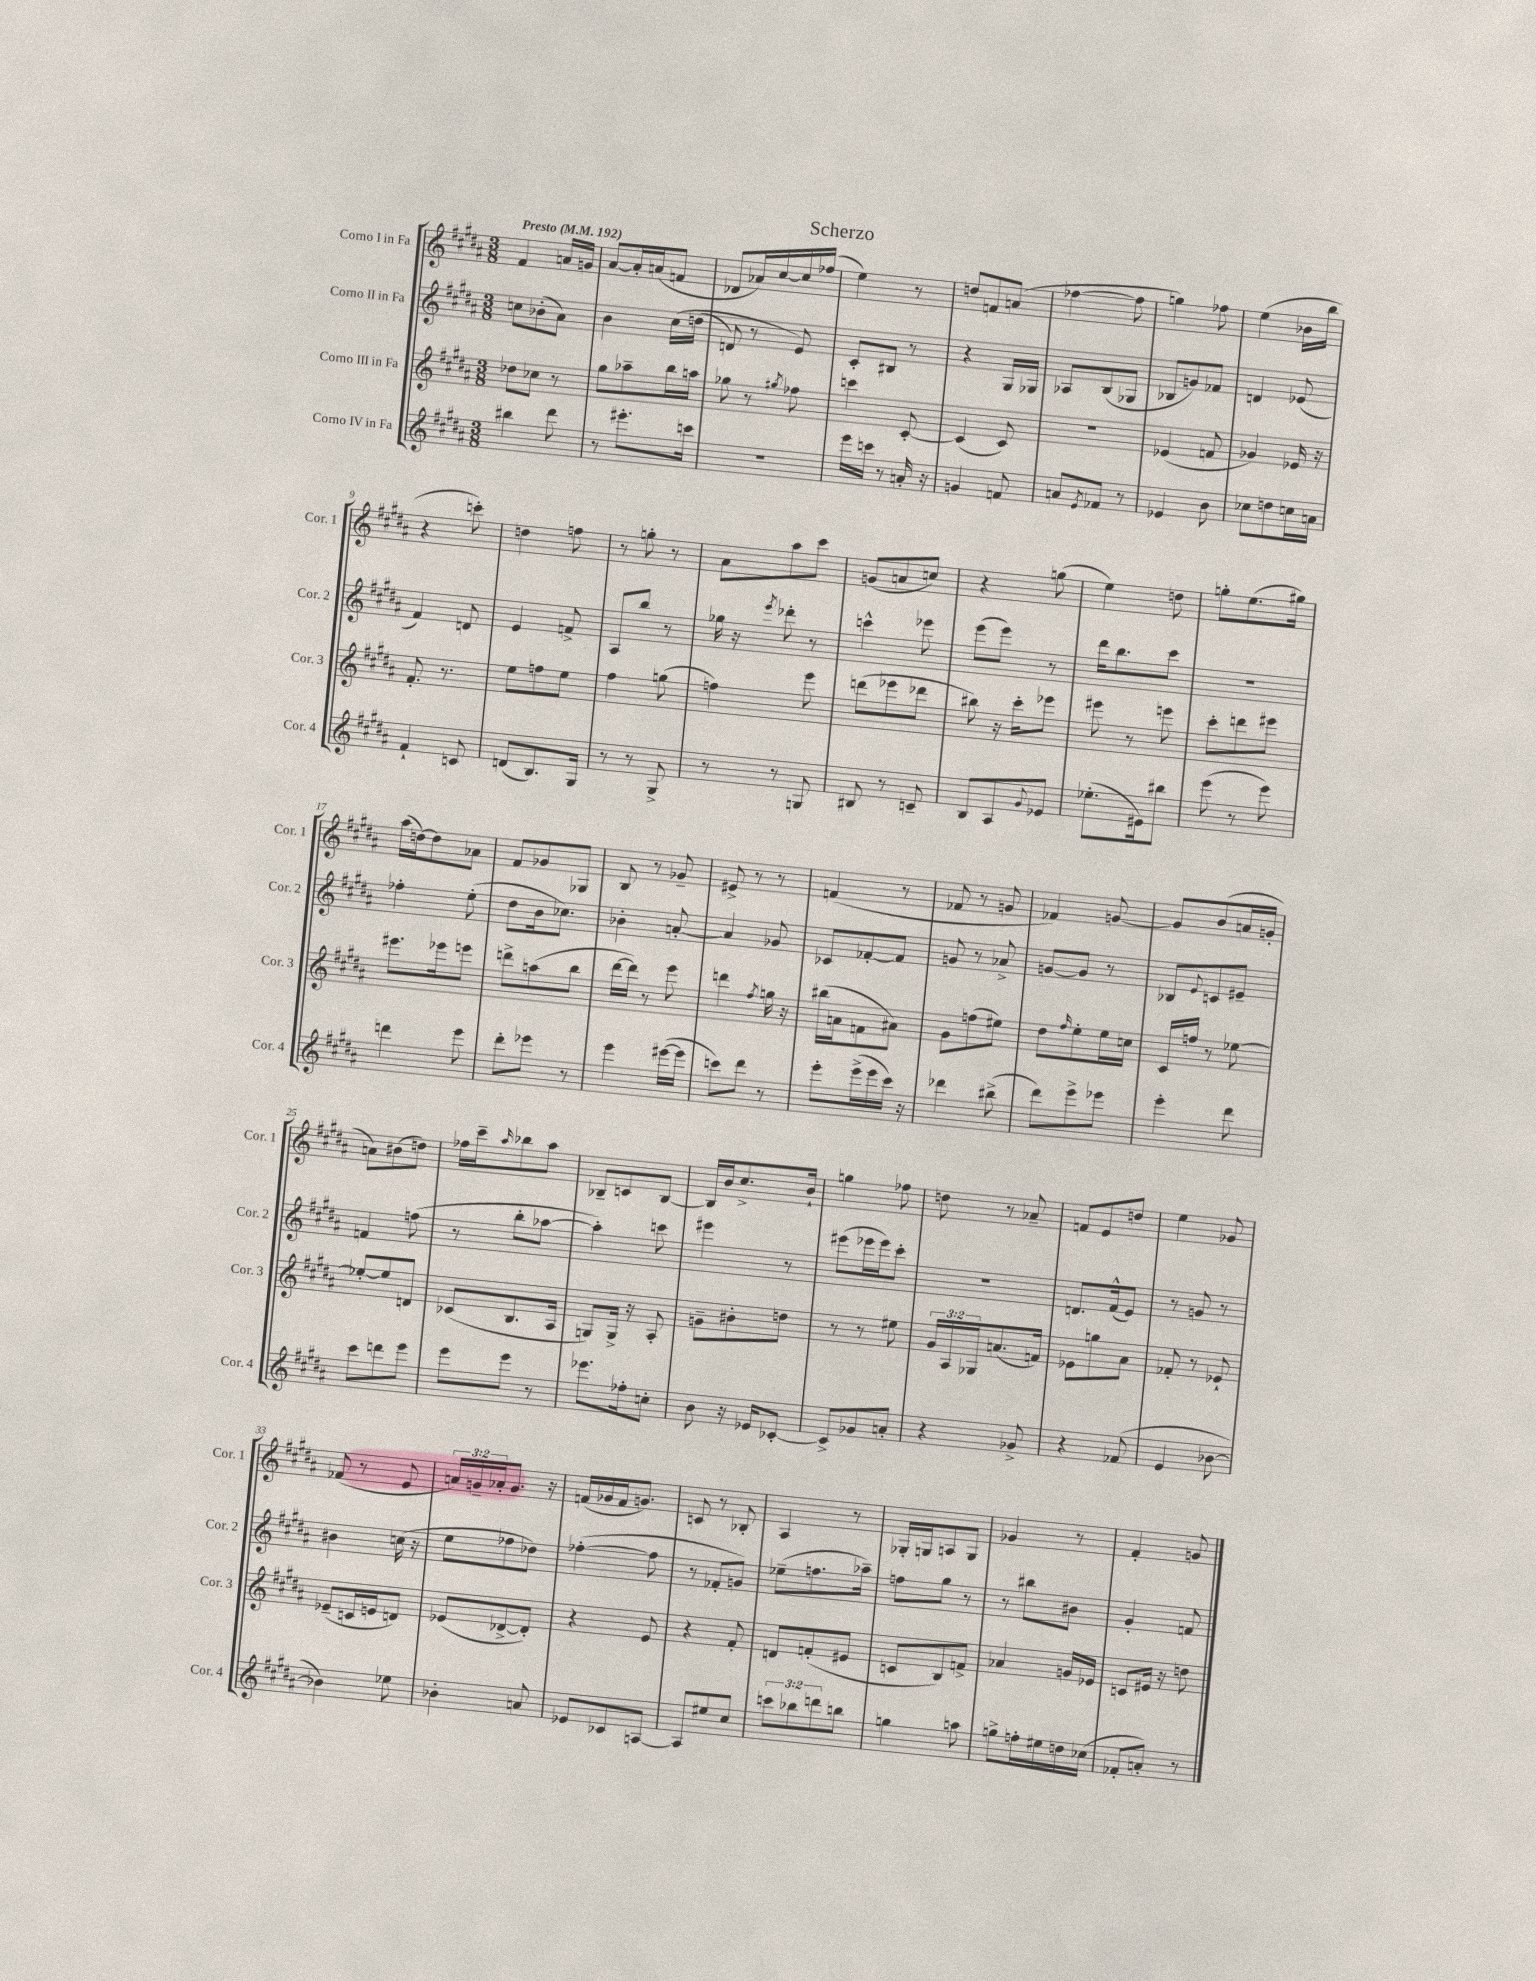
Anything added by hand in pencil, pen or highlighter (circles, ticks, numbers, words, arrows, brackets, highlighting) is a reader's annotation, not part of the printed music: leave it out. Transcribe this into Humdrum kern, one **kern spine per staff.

**kern	**kern	**kern	**kern
*part4	*part3	*part2	*part1
*staff4	*staff3	*staff2	*staff1
*I"Corno IV in Fa	*I"Corno III in Fa	*I"Corno II in Fa	*I"Corno I in Fa
*I'Cor. 4	*I'Cor. 3	*I'Cor. 2	*I'Cor. 1
*clefG2	*clefG2	*clefG2	*clefG2
*k[f#c#g#d#a#]	*k[f#c#g#d#a#]	*k[f#c#g#d#a#]	*k[f#c#g#d#a#]
*M3/8	*M3/8	*M3/8	*M3/8
*MM192	*MM192	*MM192	*MM192
=1	=1	=1	=1
!	!	!	!LO:TX:a:B:t=Presto
4bb#X\	8dd-X\L	8ccn\L	4f#/
.	8cc-X\J	(8b-X'\	.
8ddd#\	8r	8a#\J)	16an/LL
.	.	.	16gn/JJ
=2	=2	=2	=2
8r	8gg#\L	4b\	[8a#/L
8.eee#X'\L	8aa-X~\	.	16a#'/L]
.	.	.	(16an/J
.	16bb\L	(16cc#\LL	8fn/J
16cccn\Jk	16aan\JJ	(16ddn\JJ	.
=3	=3	=3	=3
4.r	8gg-X\	8dn/)	8d-X/L
.	8r	8r	16a-X/L)
.	.	.	[16cc#/
.	8qgg#X/	.	.
.	8ff-X\	8e/)	16cc#/]
.	.	.	(16ff-X/JJ
=4	=4	=4	=4
16eee\LL	4cccn\	8c#'/L	4ee\)
16cccn\JJ	.	.	.
8r	.	8B#X/J	.
16an'/	[8c#'/	8r	8r
16r	.	.	.
=5	=5	=5	=5
4gn/	(4c#/]	4r	8ddn/L
.	.	.	8fn/
8fn/	8c#/)	16G#/LL	(8an/J
.	.	16G-X/JJ	.
=6	=6	=6	=6
8an/L	4.r	8A-X/L	[4ff-X\
8qe/	.	.	.
8f-X/J	.	(8B/	.
8r	.	8G-X/J	8ff-\]
=7	=7	=7	=7
4e-X/	(4e-X/	8B-X/L	4ggn\)
.	.	8gn/)	.
8b\	8fn/	8f-X/J	8ff-X\
=8	=8	=8	=8
8cc-X\L	4g-X/)	4dn/	(4ee\
8ddn\	.	.	.
16ccn\L	16e-X/	(8e-X/	16b-X\LL
16an\JJ	16r	.	16bb\JJ
!!LO:LB:g=z
=9	=9	=9	=9
4f#`/	8.f#'/	4f#/)	4r
.	8.r	.	.
8cn/	.	8dn/	8cccn'\)
=10	=10	=10	=10
(8dn/L	8ee\L	4e/	4ddn\
8.B/)	8ffn\	.	.
.	8ee\J	8fn^/	8ffn\
16G#/Jk	.	.	.
=11	=11	=11	=11
8r	4ff#\	8A#/L	8r
8r	.	8bb/J	8ggn'\
8G#^/	(8ggn\	8r	8r
=12	=12	=12	=12
8r	4ffn\)	16gg-X\	8a#\L
.	.	16r	.
.	.	8qeee/	.
8r	.	8ddd-X'\	8aa#\
8Gn/	8eee\	8r	8ccc#\J
=13	=13	=13	=13
8B#X/	(8dddn\L	4cccn^^\	(8gn/L
8r	8eee-X\	.	8an/
8cn~/	8ddd-X\J	8eee-X\	8ccn/J)
=14	=14	=14	=14
8B/L	8bb#X\)	(8eee\L	4r
8A#/	16r	8eee\J)	.
.	16ccc#'\KL	.	.
8qqg#/	.	.	.
8e-X/J	8eee-X\J	8r	(8ggn\
=15	=15	=15	=15
(8.ee-X'\L	8eee#X\	16ddd#\KL	4ee\)
.	.	8.bb\	.
.	8r	.	.
16e#X\k)	.	.	.
8bb#X\J	8eeen\	8ccc#\J	8ddn\
=16	=16	=16	=16
(8eee\	8ccc#'\L	4.r	8ggn'\L
8r	8dddn\	.	(8.ee\
8eee\)	8eee#X\J	.	.
.	.	.	16gg#X\Jk)
!!LO:LB:g=z
=17	=17	=17	=17
4dddn\	8.eee#X\L	4ff-X'\	(16aa#\LL
.	.	.	[16ddn\J)
.	.	.	8dd\]
.	16eee-X\k	.	.
8eee\	8eeen\J	(8ee'\	8a-X\J
=18	=18	=18	=18
8ddd#'\L	8dddn^\L	8dd#\L	8f#/L
8eee-X\J	(8aan\	16b\k	8g-X/
.	.	8.cc-X\J)	.
8r	8bb\J	.	8G-X/J
=19	=19	=19	=19
4eee\	[16ddd#\LL	4b-X'\	8B/
.	16ddd#\JJ])	.	.
.	8r	.	8r
([16eee#X\LL	8eee\	[8an'/	8g-X~/
16eee#\JJ]	.	.	.
=20	=20	=20	=20
8cccn\L)	4dddn\	4a/]	8e#X^/
8ddd#\J	.	.	8r
.	8qff#/	.	.
8r	16ggn\	8g-X/	8r
.	16r	.	.
=21	=21	=21	=21
8eee'\L	(16bb#X\LL	8c-X/L	(4fn/
.	16an\J	.	.
(16eee^\L	8fn\	[8f-X'/	.
16eee\	.	.	.
16ccc#\JJ)	8a#X\J)	8f-/J]	8r
16r	.	.	.
=22	=22	=22	=22
4ddd-X\	8g#\L	8gn/	8f-X/
.	(8ffn\	8r	8r
(8bb#X^\	8ee#X\J)	8a-X^/	8gn/
=23	=23	=23	=23
8ddd#\L)	8dd#\L	[8gn/L	4f-X/)
.	16qqff#/	.	.
8eee^\	8ee'\	8g/J]	.
8eee-X\J	16ee\L	8r	[8gn/
.	16ccn\JJ	.	.
=24	=24	=24	=24
4eee'\	16c#/LL	8B-X/L	8g/L]
.	16ffn/JJ	.	.
.	.	8qqe/	.
.	8r	8cn/	(8b/
8ddd#\	[8ee-X\	8e#X~/J	16an/L
.	.	.	16gn'/JJ
!!LO:LB:g=z
=25	=25	=25	=25
8ccc#\L	8ee-X'/L_	4fn/	8an\L)
8dddn\	8ee-/]	.	(8b#X\
8eee\J	8dn/J	(8ffn\	8ddn\J)
=26	=26	=26	=26
8eee\L	(8c-X/L	8r	16ff-X\LL
.	.	.	16ccc#~\J
.	.	.	16qqaa#/
8eee\J	8.B/	8bb'\L	8bb-X\
8r	.	[8aa-X\J	8aa#\J
.	16A#/Jk	.	.
=27	=27	=27	=27
8.eee-X\L	8Gn/L)	4aa-'\])	8B-X~/L
.	16G^/Jk	.	8cn/
16ff-X'\k	16r	.	.
8ccn'\J	8A#'/	8cccn\	[8B-/J
=28	=28	=28	=28
8b\	8gn~\L	4eee#X\	16B-/LL]
.	.	.	16b/J
16r	8b#X'\	.	8.cc#^/
16e-X/KL	.	.	.
[8c-X'/J	8ddn\J	8r	.
.	.	.	16b`/Jk
=29	=29	=29	=29
8c-^/L]	8r	(8eee#X\L	4ggn\
8g-X/	8r	16eee-X\L	.
.	.	16eee-\J)	.
8an'/J	8ee#X\	8ccc#'\J	8ff-X\
=30	=30	=30	=30
4r	24g#/LL	4.r	8ddn\
.	24A#/	.	.
.	24G-X/J	.	.
.	(8.an/	.	8r
8g-X^/	.	.	8a-X~/
.	16fn/Jk)	.	.
=31	=31	=31	=31
4r	8e-X\L	8.dn/L	8fn/L
.	8ggn\	.	8e/
.	.	(16f#^^/k	.
(8f-X/	8a#\J	8e/J)	8ddn/J
=32	=32	=32	=32
4e/	8f-X'/	8r	4ee\
.	8r	8gn/	.
[8b-X\	8e-X`/	8r	8g-X/
!!LO:LB:g=z
=33	=33	=33	=33
4b-X\])	(8e-X~/L	4b#X\	(8f-X/
.	16cn/L	.	8r
.	16en/J	.	.
8ee-X\	8dn/J)	(16ccn\	8e/
.	.	16r	.
=34	=34	=34	=34
4b-X'\	(8e-X/L	8ee\L	24an/LL)
.	.	.	24gn~/
.	.	.	24a-X'/J
.	[8d-X^/	8ff-X\	8.g/J
8an/	8d-'/J])	8dd-X\J)	.
.	.	.	16r
=35	=35	=35	=35
8e-X/L	4r	([4ff-X'\	(16fn/LL
.	.	.	16g-X/
8c-X/	.	.	16f/J
.	.	.	8.gn/J)
[8An/J	8e/	8ff-\]	.
=36	=36	=36	=36
8A/L]	4r	8r	8cn/
8ee#X/	.	8f-X'/L	8r
8cc#/J	8f#'/	8gn/J)	8B-X'/
=37	=37	=37	=37
12cccn\L	8dn/L	(8ee-X~\L	4A#/
12bb-X\	.	.	.
.	(8fn'/	8.ffn\	.
12dddn\	.	.	.
8bbn\J	8e#X/J	.	8r
.	.	16aa-X~\Jk)	.
=38	=38	=38	=38
4ggn\	8cn/L	8ffn\L	16G-X'/LL
.	.	.	16Gn/J
.	8B/)	8gg#\J	8An/
8aan\	8fn^/J	8r	8G/J
=39	=39	=39	=39
8ggn^\L	4a-X/	8r	4g-X/
16ffn'\L	.	8bb#X\L	.
16ee#X\	.	.	.
16ddn\	16gn/LL	8b#X\J	8r
(16cc-X\JJ	16e-X/JJ	.	.
=40	=40	=40	=40
8f-X'/L	8cn/L	4g#'/	4f#'/
8an'/J)	16e#X/Jk	.	.
.	16r	.	.
8r	8ddn\	8fn/	8gn/
==	==	==	==
*-	*-	*-	*-
